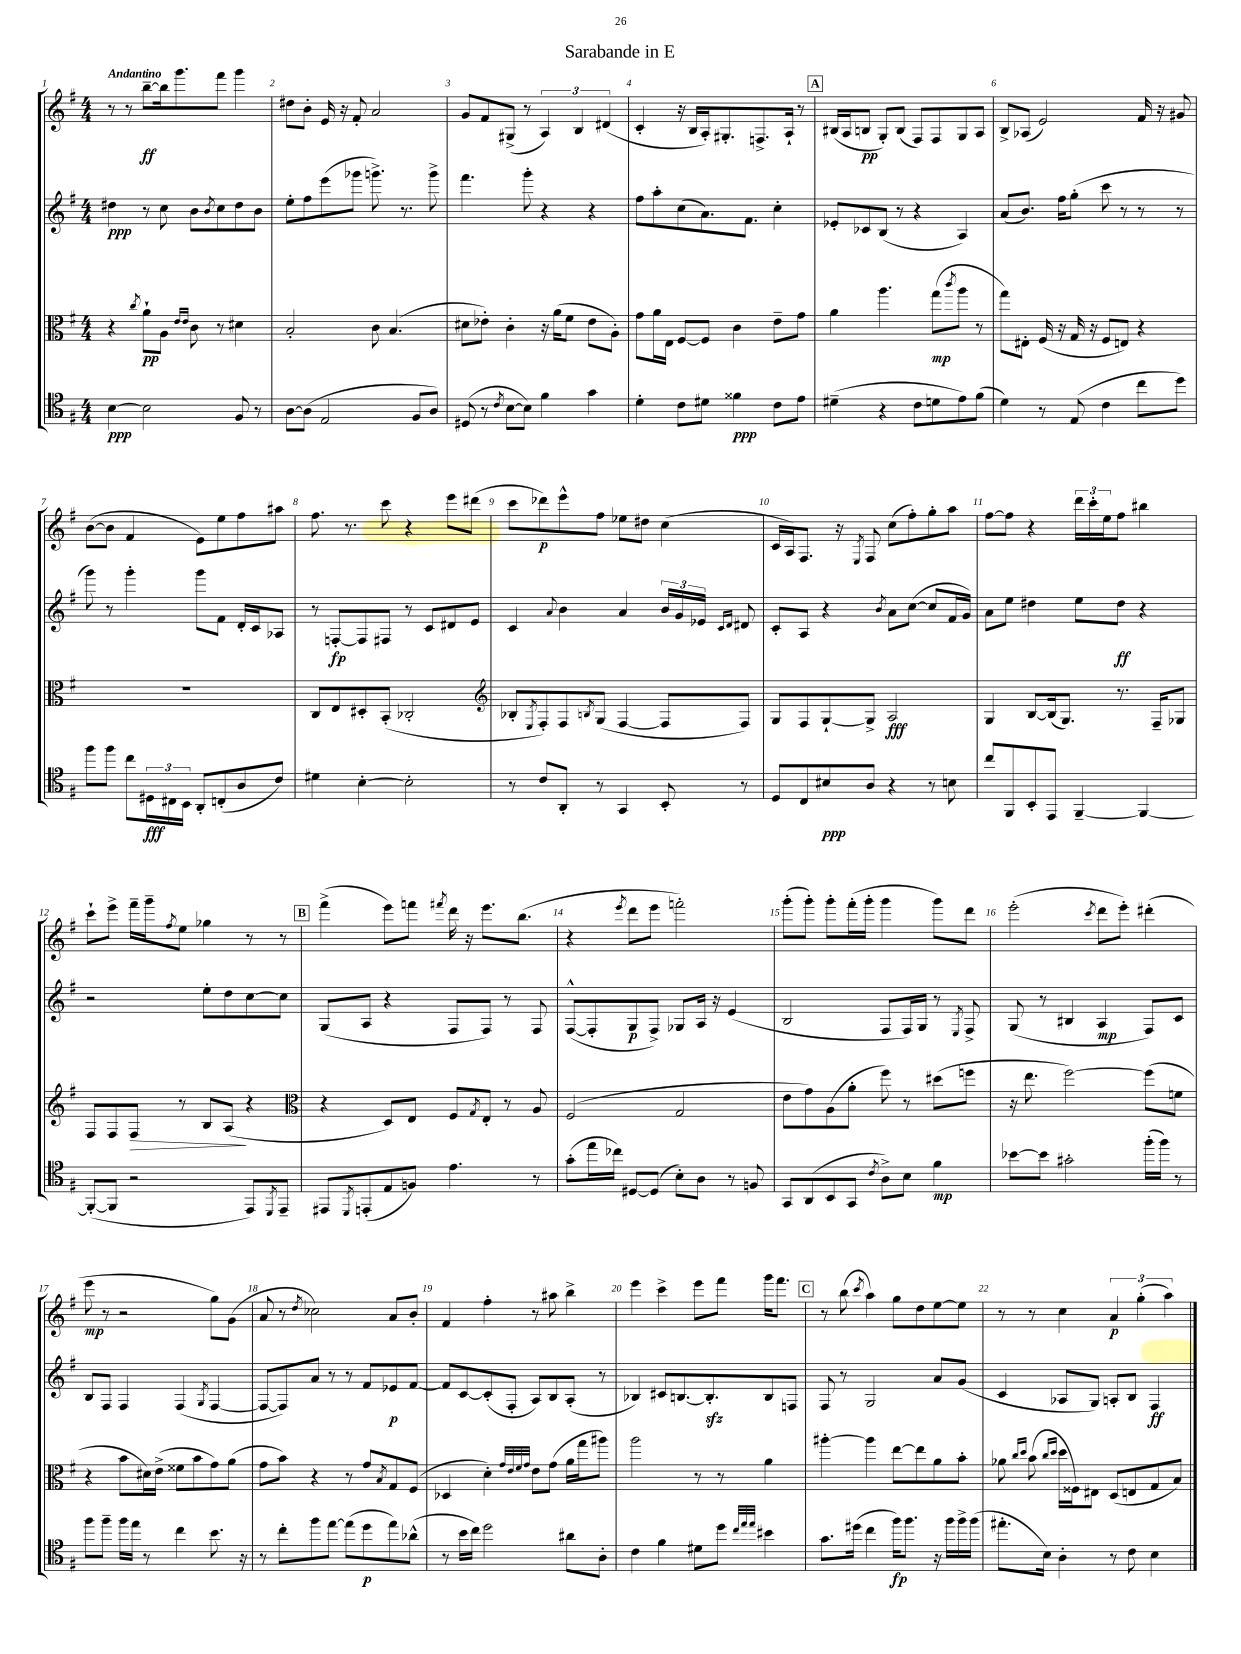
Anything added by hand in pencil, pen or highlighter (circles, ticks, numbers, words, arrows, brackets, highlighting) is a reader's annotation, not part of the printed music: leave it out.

**kern	**kern	**kern	**kern
*staff4	*staff3	*staff2	*staff1
*clefC4	*clefC3	*clefG2	*clefG2
*k[f#]	*k[f#]	*k[f#]	*k[f#]
*M4/4	*M4/4	*M4/4	*M4/4
[4B	4r	4dd#	8r
.	.	.	8r
.	8qcc	.	.
2B]	8a`	8r	[8bb~
.	8A	8cc	16bb]
.	.	.	8.ggg
.	16qqe	.	.
.	16qqe	.	.
.	8c	8b	.
.	.	8qb	.
.	8r	8cc	8fff#
8F#	4d#	8dd#	4ggg
8r	.	8b	.
=	=	=	=
[8A	2B'	8ee'	8dd#
(8A]	.	8ff#	8b'
2E	.	(8eee	16e
.	.	.	16r
.	.	8ggg-	8f#'
.	8c	8.ggg^)	2a
.	(4.B	.	.
.	.	8.r	.
8F#	.	.	.
8A)	.	8ggg^	.
=	=	=	=
(8D#	8d#	4.fff#	8g
8r	8e-')	.	8f#
8qc	.	.	.
[8B	4c'	.	(8G#^
8B])	.	8ggg'	8r
4f#	16r	4r	6A)
.	(16a	.	.
.	8f#	.	.
.	.	.	6B
4g	8e-	4r	.
.	.	.	(6d#
.	8A')	.	.
=	=	=	=
4d'	8g	8ff#	4c'
.	16a	8aa'	.
.	16E	.	.
8c	[8F#	(8cc	16r
.	.	.	16B
8d#	8F#]	8.a)	16A')
.	.	.	8.G#'
4f##	4c	.	.
.	.	8.f#	.
.	.	.	8.F^
8c	8e~	4cc'	.
.	.	.	16A`
8e	8g	.	8r
=	=	=	=
(4d#~	4a	8e-'	(16B#
.	.	.	16A
.	.	8c-	8B
4r	4.aa	(8B	8G')
.	.	8r	(8B
8c	.	4r	8F#)
8d	(8gg	.	8F#
.	8qccc	.	.
8e)	8aa	4A)	8G
(8f#	8r	.	8A
=	=	=	=
4d)	8gg)	(8a	8B^
.	8E#'	8.b)	(8A-
8r	(16F#	.	2e)
.	16r	16ff#	.
(8E	16G	(8gg'	.
.	16r	.	.
4c	8F#	8ccc	.
.	8E)	8r	.
8cc	4r	8r	16f#
.	.	.	16r
8dd)	.	8r	8g#
=	=	=	=
8ff#	1r	8ggg)	([8b
8ff#	.	8r	8b]
8cc	.	4ggg'	4f#
24D#	.	.	.
24C#	.	.	.
24BB	.	.	.
8AA'	.	8ggg	8e)
(8C'	.	8f#	8ee
8A	.	16d'	8ff#
.	.	16c	.
8c)	.	8A-	8aa#
=	=	=	=
4d#	8C	8r	8.ff#
.	8E	[8F'	.
.	.	.	8.r
[4B'	8D#'	8F]	.
.	(8BB'	8F#	8ccc
2B']	2C-'	8r	4r
.	.	8c	.
.	.	8d#	8eee
.	.	8e	(8ddd#
=	=	=	=
*	*clefG2	*	*
8r	8B-'	4c	8ccc
.	8qE	.	.
8c	8F#')	.	8ddd-)
.	.	8qqa	.
8AA'	8F#	4b	8eee^^
.	8qB	.	.
8r	(8G	.	8ff#
4GG	[4F#	4a	8ee-
.	.	.	8dd#
8BB'	8F#]	24b	(4cc
.	.	24g	.
.	.	24e-	.
.	.	16qqc	.
.	.	16qqd	.
8r	8F#)	8d#	.
=	=	=	=
8D	8G	8c'	16c
.	.	.	16A)
8C	8F#	8A	8.F#
8B#	[8G`	4r	.
.	.	.	16r
.	.	.	8qE
8A	8G^]	.	8F#
.	.	8qb	.
4r	2A	8a	(8cc
.	.	([8cc	8ff#')
8r	.	8cc]	8gg'
8B	.	16f#	8aa
.	.	16g)	.
=	=	=	=
8cc	4G	8a	[8ff#
8FF#	.	8ee	8ff#]
8BB'	[8B	4dd#	4r
8EE	(16B]	.	.
.	8.G)	.	.
[4FF#~	.	8ee	24ddd
.	.	.	24ccc'
.	.	.	24ee
.	8.r	8dd#	8ff#
4FF#_	.	4r	4bb#
.	16F#~	.	.
.	8G-	.	.
=	=	=	=
(8FF#'_	8F#	2r	8ccc`
8FF#]	8F#	.	8eee^
2r	8F#	.	16fff#~
.	.	.	16ggg~
.	.	.	8qff#
.	8r	.	8ee
.	8B	8ee'	4gg-
.	(8A	8dd	.
8EE)	4r	[8cc	8r
8qDD	.	.	.
8EE~	.	8cc]	8r
=	=	=	=
*	*clefC3	*	*
8EE#	4r	(8G	(4fff#^
8qDD	.	.	.
(8EE'	.	8A	.
8E	8D)	4r	8eee)
8F)	8E	.	8fff
.	.	.	8qfff#
4.e	8F#	8F#	16ddd
.	.	.	16r
.	8qG	.	.
.	8E'	8F#)	8.eee
.	8r	8r	.
.	.	.	(8.bb
8r	8A	8F#	.
=	=	=	=
(8g'	(2F#	([8F#^^	4r
16ee	.	8F#']	.
16cc-)	.	.	.
.	.	.	8qeee
[8D#	.	8G	8ddd
(8D#]	.	8F#^)	8eee
8B')	2G	8G-	2fff')
8A	.	16A	.
.	.	16r	.
8r	.	(4e	.
8F	.	.	.
=	=	=	=
8GG	8e	2B	(8ggg'
(8AA	8g)	.	8ggg')
8BB	(8A	.	8ggg'
8GG	8a'	.	(16fff#'
.	.	.	16ggg'
8qc	.	.	.
8A^)	8ff#)	8F#	4ggg
8B	8r	16F#)	.
.	.	16G	.
4f#	(8dd#	8r	8ggg)
.	.	8qE	.
.	8ff	8F#^	8ddd
=	=	=	=
[8b-	16r	(8G	(2eee'
.	8.ee	.	.
8b-]	.	8r	.
2g#'	[2ff#)	4B#	.
.	.	.	8qccc
.	.	4A	8ddd
.	.	.	8eee')
(16ff#'	(8ff#]	8F#)	(4ddd#'
16ff#)	.	.	.
8r	8f	8c	.
=	=	=	=
8ff#	4r	8B	8eee
8ff#~	.	8F#	8r
16ff#	8b	4F#	2r
16ee	.	.	.
8r	16d#)	.	.
.	(16e^	.	.
4cc	8f##	(4F#	.
.	8b	.	.
.	.	8qG	.
8.b	8g)	[4F#	8gg)
.	(8a	.	(8g
16r	.	.	.
=	=	=	=
8r	8g	8F#_	8a
8cc'	8b)	8F#])	8r
.	.	.	8qdd
8ff#	4r	8a	2cc-)
[8ee	.	8r	.
(8ee]	8r	8r	.
8dd	8g	8f#	.
.	8qB	.	.
8ee)	8G	8e-	8a
(8a-^^	(8F#	[8f#	8b'
=	=	=	=
8r	4D-	8f#]	4f#
16b	.	[8c	.
16cc)	.	.	.
2dd	4d')	(8c']	4ff#'
.	.	8F#'	.
.	32qqg	.	.
.	32qqe	.	.
.	32qqf#	.	.
.	32qqg	.	.
.	8e	8A)	8r
.	(8g	8B	8aa#
8a#	16a	(8A'	4bb^
.	16gg	.	.
8A'	8aa#)	8r	.
=	=	=	=
4c	2aa	4B-)	4eee
4f#	.	8c#	4ccc^
.	.	[8.B	.
8d#	8r	.	8eee
.	.	8.B']	.
8dd	8r	.	8fff#
32qqcc	.	.	.
32qqee	.	.	.
32qqee	.	.	.
4b#	4a	8B	16ggg
.	.	.	8.fff#
.	.	8F	.
=	=	=	=
8.g	[4aa#'	8F#	8r
.	.	8r	(8bb
(16dd#	.	.	.
.	.	.	8qccc
4cc	4aa#]	2G	4aa)
16ff#)	[8ee	.	8gg
8.ff#	.	.	.
.	8ee]	.	8dd
16r	8a	8a	[8ee
16ff#	.	.	.
16ff#^	8b'	(8g	8ee]
(16ff#	.	.	.
=	=	=	=
8.ee#'	8a-	4c	8r
.	16qqcc	.	.
.	16qqdd	.	.
.	(8b	.	8r
16B)	.	.	.
.	16qqcc	.	.
.	16qqdd	.	.
4A'	16dd	8A-	4cc
.	16F##)	.	.
.	8E#	8G)	.
8r	(8D	8A'	6a
8c	8E	8B	.
.	.	.	(6gg'
4B	8G	4F#	.
.	.	.	6aa)
.	8B)	.	.
==	==	==	==
*-	*-	*-	*-
